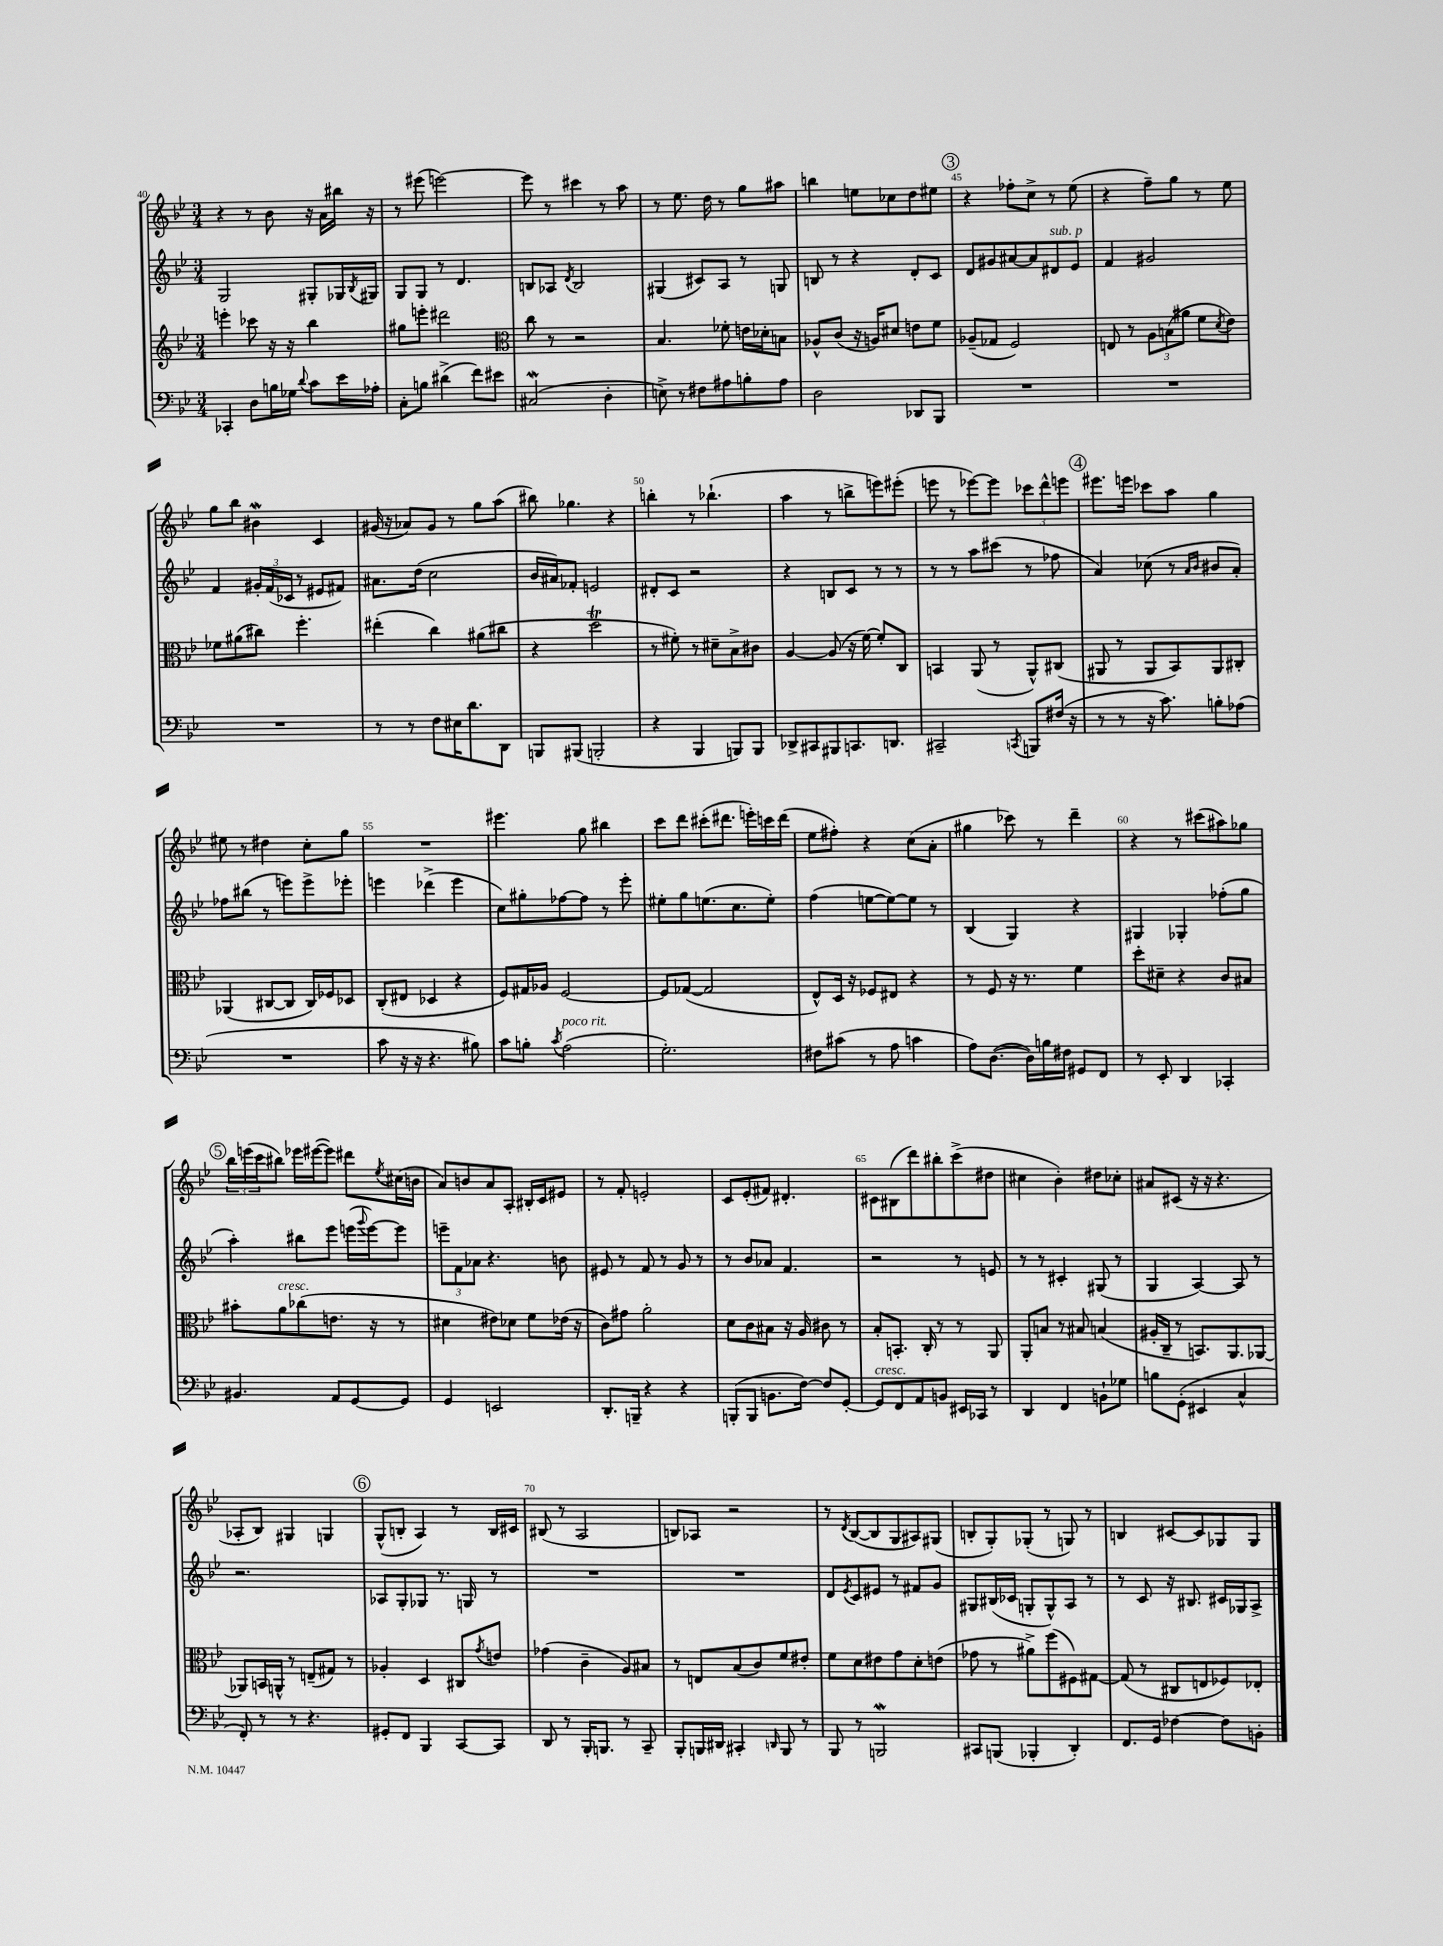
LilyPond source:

<<
\new StaffGroup <<
\new Staff = "s0" {
    \clef treble \key bes \major \numericTimeSignature \time 3/4
    r4 r8 bes'8 r16 a'16 bis''16 r16 |
    r8 eis'''8( e'''2~) |
    e'''8 r8 cis'''4 r8 a''8 |
    r8 ees''8. d''16 r8 g''8 ais''8 |
    b''4 e''8 ces''8 d''8 eis''8 |
    \mark \markup { \circle "3" } r4 fes''8-. c''8-> r8 ees''8( |
    r4 f''8--) g''8 r8 ees''8 |
    g''8 bes''8 bis'4\mordent c'4 |
    gis'16( r16 aes'8) gis'8 r8 g''8 a''8( |
    bis''8) ges''4. r4 |
    b''4-. r8 bes''4.-!( |
    a''4 r8 b''8-> e'''8) eis'''8-.( |
    e'''8 r8 ees'''8~) ees'''8 \tuplet 3/2 { ces'''8 d'''8-^ e'''8 } |
    \mark \markup { \circle "4" } eis'''8. e'''16 ces'''8 a''8 g''4 |
    eis''8 r8 dis''4 c''8-. g''8 |
    R2. |
    eis'''4. g''8 bis''4 |
    c'''8 d'''8 cis'''8-.( dis'''8. e'''16-.) c'''16 dis'''16( |
    ees''8 fis''8-.) r4 c''8( a'8-. |
    gis''4 ces'''8) r8 d'''4-- |
    r4 r8 cis'''8( ais''8) ges''8 |
    \mark \markup { \circle "5" } \tuplet 3/2 { bes''16 e'''16( c'''16 } bis''8) ees'''16 eis'''16~( eis'''8) dis'''8 \acciaccatura { ees''8 } cis''16( b'16 |
    a'8) b'8 a'8 a8-. bis16-. c'16 eis'8 |
    r8 f'8-. e'2-. |
    c'8 ees'8-.( fis'8) dis'4.-. |
    cis'8 bis8( d'''8) bis''8-. c'''8->( dis''8 |
    cis''4 bes'4-.) dis''8 ces''8-. |
    ais'8 cis'8( r16 r16 r4. |
    aes8-. bes8) gis4 g4 |
    \mark \markup { \circle "6" } g8-^( b8-. a4) r8 b16 cis'16 |
    bis8( r8 a2 |
    b8) aes8 r2 |
    r8 \acciaccatura { d'8 } bes8~( bes8 g8 ais8) gis8( |
    b8-. g8-.) ges8-.( r8 g8) r8 |
    b4 cis'8~ cis'8 ges8 ges8 \bar "|." |
}
\new Staff = "s1" {
    \clef treble \key bes \major \numericTimeSignature \time 3/4
    g2 gis8-. ges16 \acciaccatura { bes8 } gis16 |
    g8 g8 r8 d'4. |
    b8 aes8 \acciaccatura { d'8 } b2 |
    gis4( cis'8) a8 r8 g8 |
    b8 r8 r4 d'8-. c'8 |
    \mark \markup { \circle "3" } d'8 gis'8 ais'8~ ais'8 dis'8^\markup { \italic "sub. p" } ees'8 |
    f'4 gis'2 |
    f'4 \tuplet 3/2 { gis'16-. f'16( ces'16 } r8 eis'8 fis'8) |
    ais'8. d''16( c''2 |
    bes'16 ais'16) fes'8-. e'2 |
    dis'8-. c'8 r2 |
    r4 b8 c'8 r8 r8 |
    r8 r8 a''8 cis'''8( r8 fes''8 |
    \mark \markup { \circle "4" } a'4) ces''8( r8 \grace { a'16 bes'16 } bis'8 a'8-.) |
    fes''8 bis''8( r8 e'''8) e'''8-> ees'''8-. |
    e'''4 des'''4->( e'''4 |
    c''8) gis''8-. fes''8~ fes''8 r8 ees'''8-. |
    eis''8-. g''8 e''8.( c''8. e''8-.) |
    f''4( e''8~ e''8~) e''8 r8 |
    bes4( g4) r4 |
    gis4 ges4-. fes''8-.( g''8 |
    \mark \markup { \circle "5" } a''4-.) bis''8 ees'''8 e'''16( \appoggiatura { g'''8 } e'''16~) e'''8 |
    \tuplet 3/2 { e'''8-- f'8 aes'8 } r4. b'8 |
    eis'8 r8 f'8 r8 g'8 r8 |
    r8 bes'8 aes'8 f'4. |
    r2 r8 e'8 |
    r8 r8 cis'4-. gis8( r8 |
    g4 a4~) a8 r8 |
    r2. |
    \mark \markup { \circle "6" } aes8 g8-. ges8 r8. g16 r8 |
    R2. |
    R2. |
    d'8 \acciaccatura { ees'8 } c'8 eis'8 r8 fis'8 g'8 |
    gis8 bis16( ces'16 g8-. g8-^) a8 r8 |
    r8 c'8 r16 bis8. cis'16 ges16 a8-> \bar "|." |
}
\new Staff = "s2" {
    \clef treble \key bes \major \numericTimeSignature \time 3/4
    e'''4-. ces'''8 r16 r16 bes''4 |
    gis''8 e'''8-. dis'''2 |
    \clef alto c''8 r8 r2 |
    bes4. fes'8-. e'16 des'16-. b8 |
    aes8-^ c'8( r16 a16) dis'8 e'8 f'8 |
    \mark \markup { \circle "3" } aes8--( ges8 f2) |
    e8 r8 \tuplet 3/2 { a8 b8( ais'8 } f'8 \acciaccatura { d'8 } ees'8) |
    fes'8 ais'8( cis''8) f''4.-. |
    eis''4-.( c''4) ais'8( cis''8 |
    r4 d''2\trill |
    r8 fis'8-.) r8 dis'8-- bes8-> cis'8 |
    a4~ a8( r16 f'16~) f'8-. c8 |
    b,4 a,8( r8 a,8-^) cis8( |
    \mark \markup { \circle "4" } ais,8 r8 ais,8 bes,8) ais,8 cis8-. |
    aes,4( cis8~ cis8 cis16) fes16 des8 |
    c8-.( eis8 des4 r4 |
    f8) gis16 aes16 f2~ |
    f8 ges8~( ges2 |
    ees8-^) d16 r16 fes8 eis8 r4 |
    r8 f8 r16 r8. f'4 |
    d''8-. dis'8-- r4 c'8 bis8 |
    \mark \markup { \circle "5" } bis'8-. a'8^\markup { \italic "cresc." } ces''8( e'8. r16 r8 |
    dis'4 eis'8) des'8 f'8 ees'16( r16 |
    c'8) gis'8 a'2-. |
    d'8 c'8 bis8 r16 a16 cis'8 r8 |
    bes8-. b,8.-. c16-. r8 r8 a,8 |
    a,8-. b8 r8 bis8 b4( |
    ais16-. c16-- r8 b,8.) a,8. aes,8~ |
    aes,8 b,16 a,16-^ r8 e8--( gis8) r8 |
    \mark \markup { \circle "6" } aes4-. d4 cis8 \acciaccatura { g'8 } e'8 |
    ges'4( c'4-- a8) bis8 |
    r8 e8 bes8( c'8) f'8 eis'8-. |
    f'8 d'8 eis'8 g'8 d'8-. e'8( |
    ges'8 r8 ais'8->) f''8( fis8) gis8~ |
    gis8( r8 cis8 e8 fes8) ees8-. \bar "|." |
}
\new Staff = "s3" {
    \clef bass \key bes \major \numericTimeSignature \time 3/4
    ces,4-. d8 b16 ges16 \appoggiatura { d'8 } c'8 ees'16 aes16-. |
    c8-. b8 dis'4->( f'8) eis'8 |
    cis2\mordent( d4-. |
    e8->) r8 fis8 ais8 b8-. ais8 |
    d2 des,8 bes,,8 |
    \mark \markup { \circle "3" } R2. |
    R2. |
    R2. |
    r8 r8 f8 eis16 d'8. d,8 |
    b,,8 bis,,8( b,,2-. |
    r4 bes,,4 b,,8) b,,8 |
    des,8-> cis,8 bis,,8 c,8. d,8. |
    cis,2-- \acciaccatura { c,8 } b,,8 fis16( r16 |
    \mark \markup { \circle "4" } r8 r8 r16 c'8.) b8-. aes8( |
    R2. |
    c'8 r16 r16 r4. bis8) |
    c'8 b8-. \acciaccatura { c'8 } a2^\markup { \italic "poco rit." }( |
    g2.-.) |
    fis8 cis'8( r8 a8 c'4 |
    a8) d8.~( d16) b16 fis16 gis,8 f,8 |
    r8 ees,8-. d,4 ces,4-. |
    \mark \markup { \circle "5" } bis,4. a,8 g,8~ g,8 |
    g,4 e,2 |
    d,8.-. b,,16-- r4 r4 |
    b,,8-.( b,,8 b,8. f16~) f8 g,8~-. |
    g,8^\markup { \italic "cresc." } f,8 a,8 b,8 eis,16 ces,16 r8 |
    d,4 f,4 b,8-! ges8 |
    b8 g,8-.( eis,4 c4-^ |
    f,8-.) r8 r8 r4. |
    \mark \markup { \circle "6" } gis,8-. f,8 bes,,4 c,8~ c,8 |
    d,8 r8 bes,,16-. b,,8. r8 c,8-- |
    bes,,8-. b,,16 dis,16 cis,4-. \grace { d,16 } b,,8 r8 |
    bes,,8 r8 b,,2\mordent |
    cis,8 b,,8( bes,,4-. d,4-.) |
    f,8. g,16 fes4~ fes8 b,8-. \bar "|." |
}
>>
>>
\layout { \context { \Score currentBarNumber = #40 \override BarNumber.break-visibility = ##(#f #t #t) barNumberVisibility = #(every-nth-bar-number-visible 5) } }
